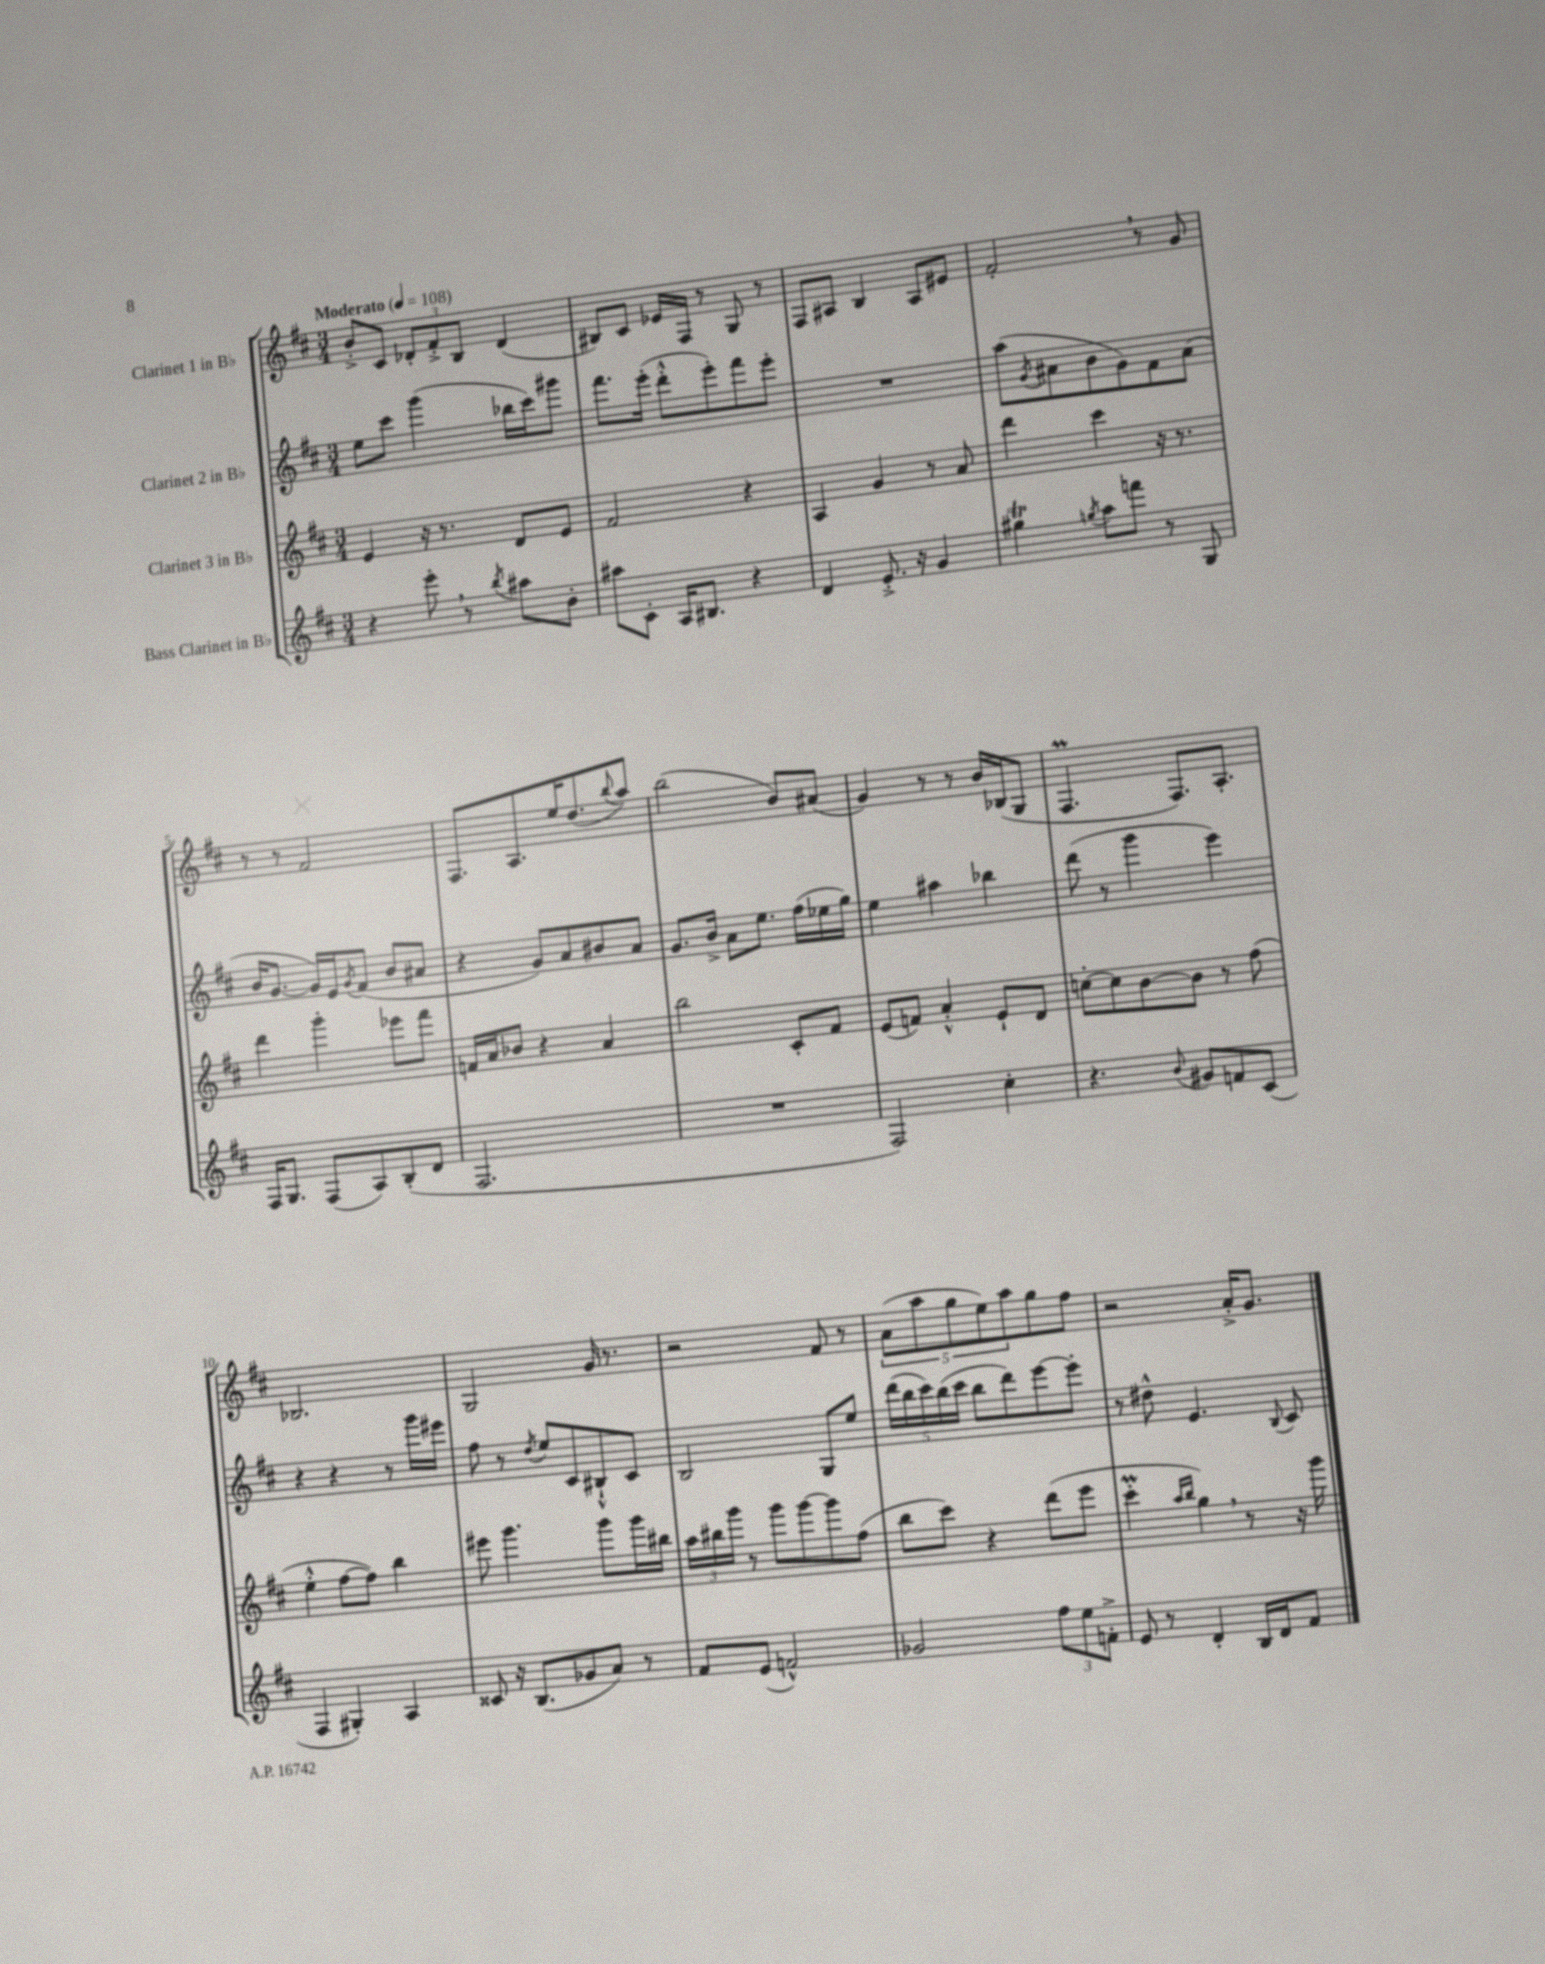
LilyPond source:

<<
\new StaffGroup <<
\new Staff = "s0" \with { instrumentName = "Clarinet 1 in Bb" } {
    \clef treble \key d \major \numericTimeSignature \time 3/4 \tempo "Moderato" 4 = 108
    b'8-.-> cis'8 \tuplet 3/2 { des'8-. fis'8-.-> b8 } des'4( |
    bis8) cis'8 ees'16 fis16 r8 g8 r8 |
    fis8 ais8 b4 ais8 eis'8 |
    fis'2-. \breathe r8 g'8 |
    r8 r8 fis'2 |
    fis8. a8. e''16 d''8.( \appoggiatura { b''8 } a''8) |
    b''2( b'8) ais'8( |
    g'4) r8 r8 b'16 bes16( g8 |
    fis4.\prall fis8.) a8.-. |
    bes2. |
    g2 g'16 r8. |
    r2 fis'8 r8 |
    \tuplet 5/4 { a'8( a''8 g''8 e''8) a''8 } g''8 fis''8 |
    r2 a'16-.-> g'8. \bar "|." |
}
\new Staff = "s1" \with { instrumentName = "Clarinet 2 in Bb" } {
    \clef treble \key d \major \numericTimeSignature \time 3/4
    e''8 cis'''8 g'''4( bes''16 cis'''16) gis'''8 |
    fis'''8. e'''16-.( d'''8-.-^ e'''8-.) fis'''8 e'''8-. |
    R2. |
    a''8( \acciaccatura { g'8 } ais'8 b'8 g'8) fis'8 ais'8( |
    b'16 g'8.~ g'16) e'16 \acciaccatura { g'8 } fis'8( b'8 ais'8 |
    r4 g'8) a'8 bis'8 a'8 |
    g'8. b'16-> a'8 e''8. fis''16( ees''16 g''16) |
    e''4 ais''4 bes''4 |
    d'''8( r8 g'''4 e'''4) |
    r4 r4 r8 g'''16 eis'''16 |
    fis''8 r8 \acciaccatura { d''8 } e''8 cis'8 bis8-!-^ cis'8 |
    b2 g8 e''8 |
    \tuplet 5/4 { d'''16( b''16 cis'''16) b''16( cis'''16 } b''8 d'''8) e'''8~ e'''8-. |
    r8 dis''8-^ e'4. \appoggiatura { b8 } cis'8 \bar "|." |
}
\new Staff = "s2" \with { instrumentName = "Clarinet 3 in Bb" } {
    \clef treble \key d \major \numericTimeSignature \time 3/4
    e'4 r16 r8. d'8 e'8 |
    fis'2 r4 |
    a4 g'4 r8 a'8 |
    d'''4 cis'''4 r16 r8. |
    d'''4 g'''4-. ees'''8 fis'''8 |
    f'16 a'16 bes'8 r4 a'4 |
    b''2 cis'8-. fis'8 |
    e'8( f'8) a'4-.-^ e'8-! d'8 |
    c''8~-. c''8 b'8~ b'8 r8 fis''8( |
    e''4-.-^ fis''8~ fis''8) b''4 |
    eis'''8 g'''4. g'''8 g'''16 bis''16 |
    \tuplet 3/2 { a''16 bis''16 g'''16 } r8 g'''8 g'''8~ g'''8 fis''8( |
    b''8 cis'''8) r4 d'''8( e'''8 |
    cis'''4-.\prall \grace { a''16 b''16 } g''4) \breathe r8 r16 g'''16 \bar "|." |
}
\new Staff = "s3" \with { instrumentName = "Bass Clarinet in Bb" } {
    \clef treble \key d \major \numericTimeSignature \time 3/4
    r4 e'''8-. \breathe r8 \acciaccatura { b''8 } ais''8 b'8-. |
    ais''8 cis'8-. a16 bis8. r4 |
    d'4 e'8.-.-> r16 g'4 |
    gis''4\trill \acciaccatura { g''8 } a''8 f'''8 r8 g8 |
    fis16 g8. fis8( a8) b8-.( d'8 |
    fis2. |
    R2. |
    fis2) cis''4-. |
    r4. \appoggiatura { b'8 } gis'8 f'8 cis'8( |
    fis4 gis4-.) a4 |
    cisis'8 r16 b8.( ges'8 a'8) r8 |
    fis'8 e'8( f'2-^) |
    ges'2 \tuplet 3/2 { fis''8 e''8 f'8-.-> } |
    e'8 r8 d'4-. b16 d'16 fis'8 \bar "|." |
}
>>
>>
